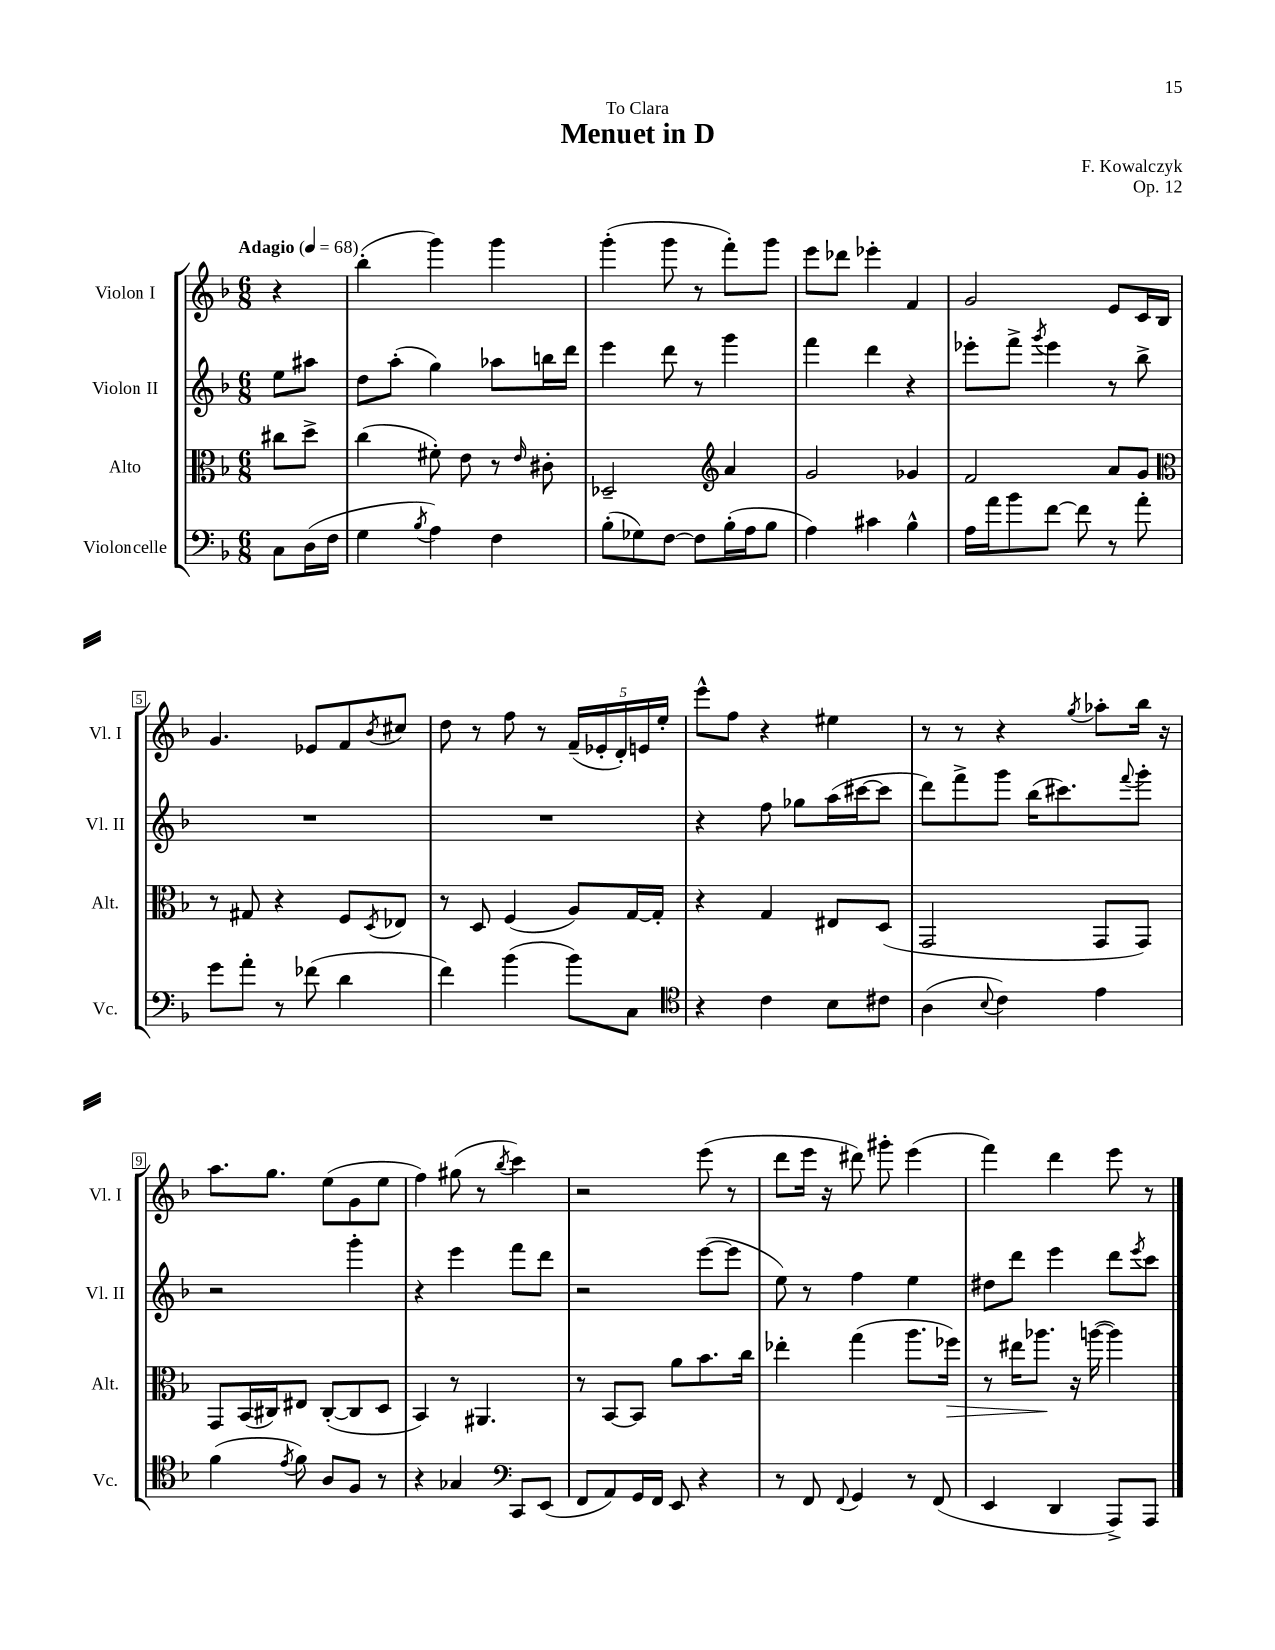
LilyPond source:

\header { title = "Menuet in D" composer = "F. Kowalczyk" dedication = "To Clara" opus = "Op. 12" }
<<
\new StaffGroup <<
\new Staff = "s0" \with { instrumentName = "Violon I" shortInstrumentName = "Vl. I" } {
    \clef treble \key f \major \numericTimeSignature \time 6/8 \partial 4 \tempo "Adagio" 4 = 68
    r4 |
    bes''4-.( g'''4) g'''4 |
    g'''4-.( g'''8 r8 f'''8-.) g'''8 |
    e'''8 des'''8 ees'''4-. f'4 |
    g'2 e'8 c'16 bes16 |
    g'4. ees'8 f'8 \acciaccatura { bes'8 } cis''8 |
    d''8 r8 f''8 r8 \tuplet 5/4 { f'16--( ees'16-. d'16-.) e'16 e''16-. } |
    e'''8-^ f''8 r4 eis''4 |
    r8 r8 r4 \acciaccatura { g''8 } aes''8-. bes''16 r16 |
    a''8. g''8. e''8( g'8 e''8 |
    f''4) gis''8( r8 \acciaccatura { bes''8 } c'''4) |
    r2 e'''8( r8 |
    d'''8 e'''16 r16 dis'''8) gis'''8-. e'''4( |
    f'''4) d'''4 e'''8 r8 \bar "|." |
}
\new Staff = "s1" \with { instrumentName = "Violon II" shortInstrumentName = "Vl. II" } {
    \clef treble \key f \major \numericTimeSignature \time 6/8 \partial 4
    e''8 ais''8 |
    d''8 a''8-.( g''4) aes''8 b''16 d'''16 |
    e'''4 d'''8 r8 g'''4 |
    f'''4 d'''4 r4 |
    ees'''8-. f'''8-> \acciaccatura { g'''8 } ees'''4 r8 bes''8-> |
    R2. |
    R2. |
    r4 f''8 ges''8 a''16( cis'''16~ cis'''8 |
    d'''8) f'''8-> g'''8 bes''16( cis'''8.) \appoggiatura { f'''8 } g'''8-. |
    r2 g'''4-. |
    r4 e'''4 f'''8 d'''8 |
    r2 e'''8~( e'''8 |
    e''8) r8 f''4 e''4 |
    dis''8 d'''8 e'''4 d'''8 \acciaccatura { e'''8 } c'''8 \bar "|." |
}
\new Staff = "s2" \with { instrumentName = "Alto" shortInstrumentName = "Alt." } {
    \clef alto \key f \major \numericTimeSignature \time 6/8 \partial 4
    cis''8 d''8-> |
    c''4( fis'8-.) e'8 r8 \grace { e'16 } cis'8-. |
    des2-- \clef treble a'4 |
    g'2 ges'4 |
    f'2 a'8 g'8 |
    \clef alto r8 gis8 r4 f8 \acciaccatura { d8 } ees8 |
    r8 d8 f4( a8) g16~ g16-. |
    r4 g4 eis8 d8( |
    g,2 g,8 g,8) |
    g,8 bes,16( cis16) eis8 cis8~-.( cis8 d8 |
    bes,4) r8 ais,4. |
    r8 bes,8~ bes,8 a'8 bes'8. c''16 |
    ees''4-. g''4( a''8. fes''16\>) |
    r8 eis''16 aes''8.\! r16 a''16~( a''4) \bar "|." |
}
\new Staff = "s3" \with { instrumentName = "Violoncelle" shortInstrumentName = "Vc." } {
    \clef bass \key f \major \numericTimeSignature \time 6/8 \partial 4
    c8 d16( f16 |
    g4 \acciaccatura { bes8 } a4) f4 |
    bes8-.( ges8) f8~ f8 bes16-.( a16 bes8 |
    a4) cis'4 bes4-^ |
    a16 a'16 bes'8 f'8~ f'8 r8 a'8-. |
    g'8 a'8-. r8 fes'8( d'4 |
    f'4) bes'4( bes'8) c8 |
    \clef tenor r4 c'4 bes8 cis'8 |
    a4( \appoggiatura { bes8 } c'4) e'4 |
    f'4( \acciaccatura { e'8 } f'8) a8 f8 r8 |
    r4 ges4 \clef bass c,8 e,8( |
    f,8 a,8) g,16 f,16 e,8 r4 |
    r8 f,8 \appoggiatura { f,8 } g,4 r8 f,8( |
    e,4 d,4 a,,8->) a,,8 \bar "|." |
}
>>
>>
\layout { \context { \Score \override BarNumber.stencil = #(make-stencil-boxer 0.1 0.3 ly:text-interface::print) } }
